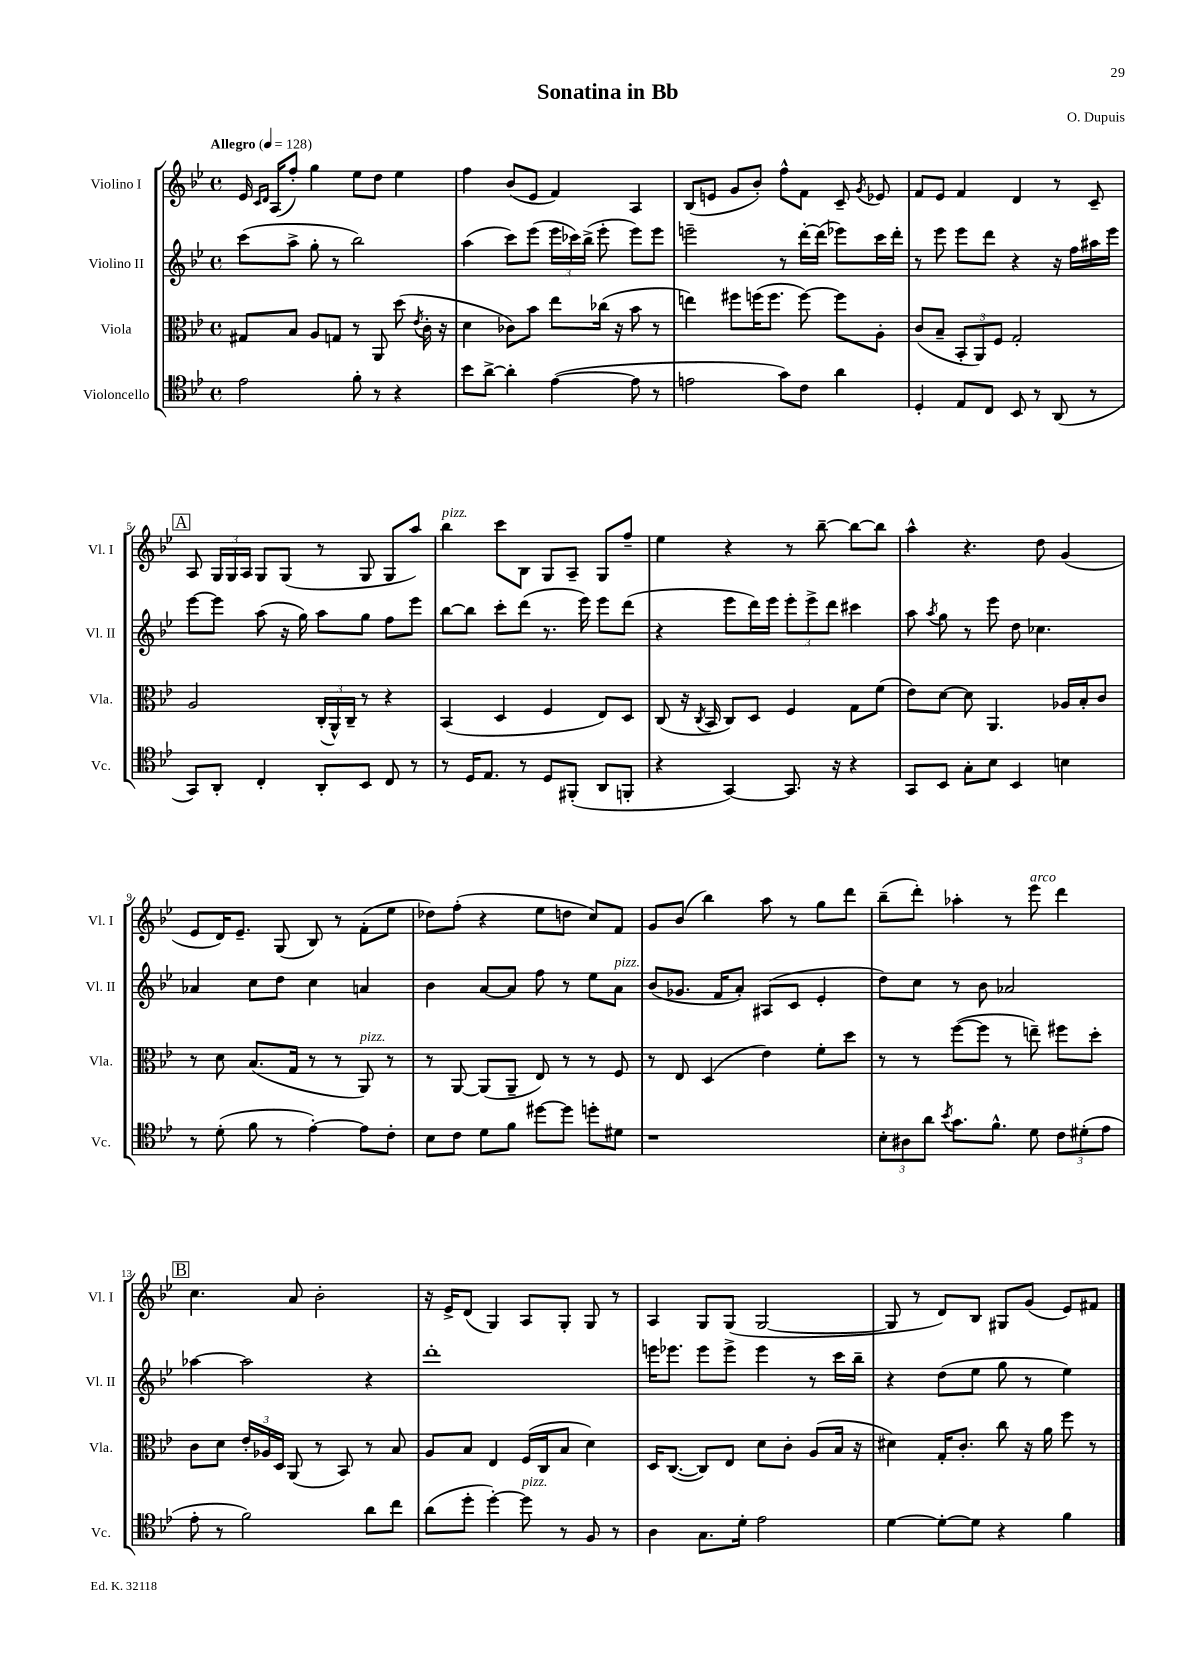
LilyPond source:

\header { title = "Sonatina in Bb" composer = "O. Dupuis" }
<<
\new StaffGroup <<
\new Staff = "s0" \with { instrumentName = "Violino I" shortInstrumentName = "Vl. I" } {
    \clef treble \key bes \major \defaultTimeSignature \time 4/4 \tempo "Allegro" 4 = 128
    \autoBeamOff ees'16 \grace { c'16[ d'16] } a16[( f''8]-.) g''4 ees''8[ d''8] ees''4 |
    f''4 bes'8[( ees'8] f'4) a4 |
    bes8[( e'8] g'8[ bes'8]-.) f''8[-^ f'8] c'8-- \acciaccatura { g'8 } ees'8 |
    f'8[ ees'8] f'4 d'4 r8 c'8-- |
    \mark \markup { \box "A" } a8 \tuplet 3/2 { g16[ g16 a16] } g8[ g8]( r8 g8 g8[ a''8]) |
    bes''4^\markup { \italic "pizz." } c'''8[ bes8] g8[ a8]-- g8[ f''8]-- |
    ees''4 r4 r8 bes''8~-- bes''8[~ bes''8] |
    a''4-^ r4. d''8 g'4( |
    ees'8[ d'16) ees'8.]-- g8( bes8) r8 f'8[-.( ees''8] |
    des''8[) f''8]-.( r4 ees''8[ d''8] c''8[) f'8] |
    g'8[ bes'8]( bes''4) a''8 r8 g''8[ d'''8] |
    bes''8[--( d'''8]-.) aes''4-. r8 ees'''8^\markup { \italic "arco" } d'''4 |
    \mark \markup { \box "B" } c''4. a'8 bes'2-. |
    r16 ees'16[-> d'8]( g4) a8[ g8]-. g8 r8 |
    a4 g8[ g8]( g2~ |
    g8 r8 d'8[) bes8] gis8[ g'8]( ees'8[) fis'8] \bar "|." |
}
\new Staff = "s1" \with { instrumentName = "Violino II" shortInstrumentName = "Vl. II" } {
    \clef treble \key bes \major \defaultTimeSignature \time 4/4
    \autoBeamOff c'''8[( a''8]-> g''8-. r8 bes''2) |
    a''4( c'''8[) ees'''8]( \tuplet 3/2 { ees'''16[ ces'''16) bes''16]->( } ees'''8-. ees'''8[) ees'''8] |
    e'''2-- r8 d'''16[~-. d'''16]( ees'''8[) c'''16 d'''16]-. |
    r8 ees'''8 ees'''8[ d'''8] r4 r16 f''16[ ais''16 ees'''16] |
    \mark \markup { \box "A" } ees'''8[~ ees'''8] a''8( r16 g''16) a''8[ g''8] f''8[ ees'''8] |
    bes''8[~ bes''8] c'''8[-. d'''8]( r8. ees'''16) ees'''8[ d'''8]( |
    r4 ees'''8[ d'''16) ees'''16] \tuplet 3/2 { ees'''8[-. ees'''8-> d'''8] } cis'''4 |
    a''8 \acciaccatura { a''8 } g''8 r8 ees'''8 d''8 ces''4. |
    aes'4 c''8[ d''8] c''4 a'4 |
    bes'4 a'8[~ a'8] f''8 r8 ees''8[ a'8]^\markup { \italic "pizz." } |
    bes'8[( ges'8.] f'16[ a'8]-.) ais8[( c'8] ees'4-. |
    d''8[) c''8] r8 bes'8 aes'2 |
    \mark \markup { \box "B" } aes''4~ aes''2 r4 |
    d'''1-. |
    e'''16[ ees'''8.] ees'''8[ ees'''8]-> ees'''4 r8 c'''16[ bes''16]-- |
    r4 d''8[( ees''8] g''8 r8 ees''4) \bar "|." |
}
\new Staff = "s2" \with { instrumentName = "Viola" shortInstrumentName = "Vla." } {
    \clef alto \key bes \major \defaultTimeSignature \time 4/4
    \autoBeamOff gis8[ bes8] a8[ g8] r8 a,8 d''8( \acciaccatura { ees'8 } c'16-. r16 |
    d'4 ces'8[) bes'8] ees''8[ ces''16]( r16 bes'8 r8 |
    e''4) fis''8[ f''16( f''8.] f''8~) f''8[ a8]-. |
    c'8[( bes8]-- \tuplet 3/2 { bes,8[-. a,8) f8] } g2-. |
    \mark \markup { \box "A" } a2 \tuplet 3/2 { c16[-.( a,16-^) c16]-- } r8 r4 |
    bes,4( d4 f4 ees8[) d8] |
    c8( r16 \acciaccatura { c8 } bes,16 c8[) d8] f4 g8[ f'8]( |
    ees'8[) d'8]~ d'8 a,4. aes16[ bes16-. c'8] |
    r8 d'8 bes8.[( g16] r8 r8 a,8^\markup { \italic "pizz." }) r8 |
    r8 a,8~ a,8[( a,8]-- ees8) r8 r8 f8 |
    r8 ees8 d4( ees'4) f'8[-. d''8] |
    r8 r8 f''8[~( f''8] r8 e''8--) fis''8[ d''8]-. |
    \mark \markup { \box "B" } c'8[ d'8] \tuplet 3/2 { ees'16[-. aes16 d16] } a,8( r8 bes,8) r8 bes8 |
    a8[ bes8] ees4 f16[( c16 bes8] d'4) |
    d16[ c8.]~( c8[) ees8] d'8[ c'8]-. a8[( bes16] r16 |
    dis'4) g16[-. c'8.]-. c''8 r16 a'16 f''8 r8 \bar "|." |
}
\new Staff = "s3" \with { instrumentName = "Violoncello" shortInstrumentName = "Vc." } {
    \clef tenor \key bes \major \defaultTimeSignature \time 4/4
    \autoBeamOff ees'2 f'8-. r8 r4 |
    bes'8[ a'8]~-> a'4-. ees'4~( ees'8 r8 |
    e'2 g'8[) c'8] a'4 |
    d4-. ees8[ c8] bes,8 r8 a,8( r8 |
    \mark \markup { \box "A" } g,8[) a,8]-. c4-. a,8[-. bes,8] c8 r8 |
    r8 d16[ ees8.] r8 d8[ fis,8]-.( a,8[ f,8]-. |
    r4 g,4~) g,8. r16 r4 |
    g,8[ bes,8] g8[-. bes8] bes,4 b4 |
    r8 d'8-.( f'8 r8 ees'4~-.) ees'8[ c'8]-. |
    bes8[ c'8] d'8[ f'8] dis''8[~ dis''8] d''8[-. dis'8] |
    r1 |
    \tuplet 3/2 { bes8[-. ais8 a'8] } \acciaccatura { bes'8 } g'8.[ f'8.]-^ d'8 \tuplet 3/2 { c'8[ dis'8-.( ees'8] } |
    \mark \markup { \box "B" } ees'8-. r8 f'2) a'8[ c''8] |
    a'8[( d''8]-. d''4~-.) d''8^\markup { \italic "pizz." } r8 f8 r8 |
    a4 g8.[ d'16]-. ees'2 |
    d'4~ d'8[~-. d'8] r4 f'4 \bar "|." |
}
>>
>>
